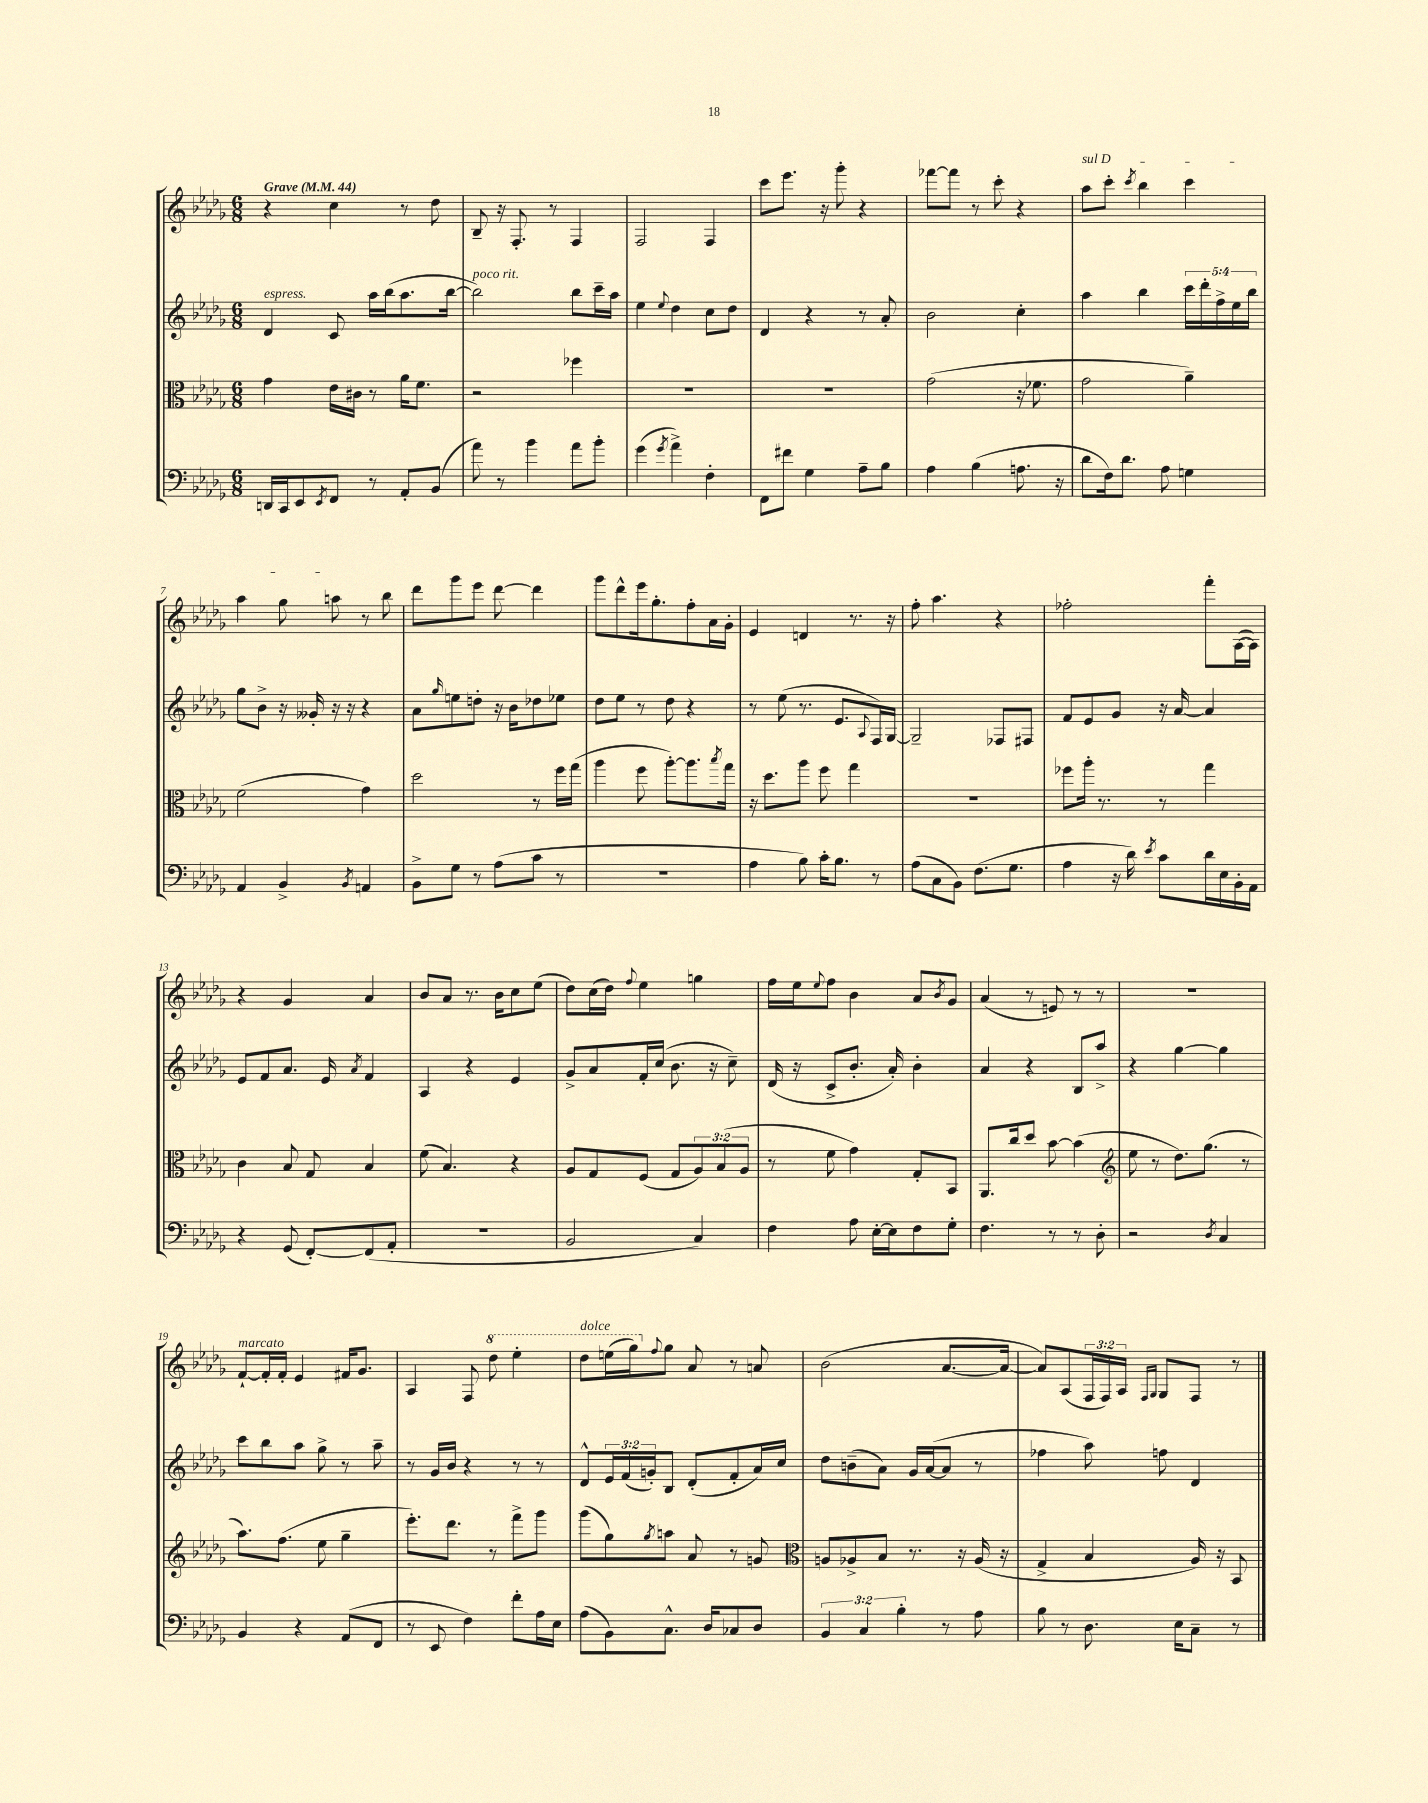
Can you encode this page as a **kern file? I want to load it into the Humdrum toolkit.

**kern	**kern	**kern	**kern
*staff4	*staff3	*staff2	*staff1
*clefF4	*clefC3	*clefG2	*clefG2
*k[b-e-a-d-g-]	*k[b-e-a-d-g-]	*k[b-e-a-d-g-]	*k[b-e-a-d-g-]
*M6/8	*M6/8	*M6/8	*M6/8
*MM44	*MM44	*MM44	*MM44
16DD	4g-	4d-	4r
16CC	.	.	.
8EE-	.	.	.
8qEE-	.	.	.
8FF	16e-	8c	4cc
.	16c#	.	.
8r	8r	16aa-	.
.	.	(16bb-	.
8AA-'	16a-	8.aa-	8r
.	8.f	.	.
(8BB-	.	.	8dd-
.	.	[16bb-	.
=	=	=	=
8a-)	2r	2bb-])	8B-~
8r	.	.	16r
.	.	.	8.F'
4b-	.	.	.
.	.	.	8r
8a-	4ff-	8bb-	4F
8b-'	.	16ccc~	.
.	.	16aa-	.
=	=	=	=
(4g-	2.r	4ee-	2F
8qg-	.	8qqee-	.
4a-^)	.	4dd-	.
4F'	.	8cc	4F
.	.	8dd-	.
=	=	=	=
8FF	2.r	4d-	8ccc
8f#	.	.	8.eee-
4G-	.	4r	.
.	.	.	16r
.	.	.	8ggg-'
8A-~	.	8r	4r
8B-	.	8a-'	.
=	=	=	=
4A-	(2g-	2b-	[8fff-
.	.	.	8fff-]
(4B-	.	.	8r
.	.	.	8ccc'
8.A	16r	4cc'	4r
.	8.f-	.	.
16r	.	.	.
=	=	=	=
8d-	2g-	4aa-	8aa-
16F)	.	.	8ccc'
8.d-	.	.	.
.	.	.	8qccc
.	.	4bb-	4bb-
8A-	.	.	.
4G	4a-~)	20ccc	4ccc
.	.	20ddd-'	.
.	.	20ff^	.
.	.	20ee-	.
.	.	20bb-	.
=	=	=	=
4AA-	(2f	8gg-	4aa-
.	.	8b-^	.
4BB-^	.	16r	8gg-
.	.	16g--'	.
.	.	16r	8aa
.	.	16r	.
8qBB-	.	.	.
4AA	4g-)	4r	8r
.	.	.	8bb-
=	=	=	=
8BB-^	2dd-	8a-	8ddd-
.	.	16qqgg-	.
8G-	.	8ee	8ggg-
8r	.	8dd'	8eee-
(8A-	.	16r	[8ddd-
.	.	16b-	.
8c	8r	8dd-	4ddd-]
8r	16ff	8ee-	.
.	(16gg-	.	.
=	=	=	=
2.r	4aa-	8dd-	8ggg-
.	.	8ee-	8ddd-^^
.	8ff	8r	16eee-
.	.	.	8.gg-'
.	[8aa-')	8dd-	.
.	8.aa-]	4r	8ff'
.	.	.	16a-
.	8qbb-	.	.
.	16gg-	.	16g-'
=	=	=	=
4A-	16r	8r	4e-
.	8.dd-	.	.
.	.	(8ee-	.
8B-)	8aa-	8.r	4d
16c'	8ff	.	.
8.B-	.	8.e-	.
.	4gg-	.	8.r
.	.	8qqA-	.
8r	.	16F)	.
.	.	[16G-	16r
=	=	=	=
(8A-	2.r	2G-~]	8ff'
8C	.	.	4.aa-
8BB-)	.	.	.
(8.F	.	.	.
.	.	8F-	4r
8.G-	.	.	.
.	.	8F#	.
=	=	=	=
4A-	8ff-	8f	2ff-'
.	16aa-'	8e-	.
.	8.r	.	.
16r	.	8g-	.
16d-)	.	.	.
8qe-	.	.	.
8c	8r	16r	.
.	.	[16a-	.
16d-	4gg-	4a-]	8fff'
16E-	.	.	.
16BB-'	.	.	([16A-
16AA-	.	.	16A-])
=	=	=	=
4r	4c	8e-	4r
.	.	8f	.
(8GG-	8B-	8.a-	4g-
[8FF')	8G-	.	.
.	.	16e-	.
.	.	8qa-	.
(8FF]	4B-	4f	4a-
8AA-'	.	.	.
=	=	=	=
2.r	(8f	4A-	8b-
.	4.B-)	.	8a-
.	.	4r	8.r
.	.	.	16b-
.	4r	4e-	8cc
.	.	.	(8ee-
=	=	=	=
2BB-	8A-	8g-^	8dd-)
.	8G-	8a-	(16cc
.	.	.	16dd-)
.	.	.	8qqff
.	(8F	16f'	4ee-
.	.	(16cc	.
.	8G-	8.b-	.
4C)	12A-)	.	4gg
.	.	16r	.
.	(12B-	.	.
.	.	8cc~)	.
.	12A-	.	.
=	=	=	=
4F	8r	(16d-	16ff
.	.	16r	16ee-
.	.	.	8qqee-
.	8f	8c^	8ff
8A-	4g-)	8.b-'	4b-
[16E-'	.	.	.
16E-]	.	16a-')	.
8F	8G-'	4b-'	8a-
.	.	.	8qb-
8G-'	8BB-	.	8g-
=	=	=	=
4.F	8.AA-	4a-	(4a-
.	16cc	.	.
.	8dd-	4r	8r
8r	[8b-	.	8e)
8r	(4b-]	8B-	8r
8D-'	.	8aa-^	8r
=	=	=	=
*	*clefG2	*	*
2r	8ee-	4r	2.r
.	8r	.	.
.	8.dd-)	[4gg-	.
.	(8.gg-	.	.
8qD-	.	.	.
4C	.	4gg-]	.
.	8r	.	.
=	=	=	=
4BB-	8.aa-)	8ccc	[8f`
.	.	8bb-	16f']
.	(8.ff	.	16f'
4r	.	8aa-	4e-
.	8ee-	8gg-^	.
(8AA-	4gg-~	8r	16f#
.	.	.	8.g-
8FF	.	8aa-~	.
=	=	=	=
8r	8.eee-')	8r	4A-
8EE-	.	16g-	.
.	8.ddd-	16b-	.
4F)	.	4r	8F
.	8r	.	8ddd-
8f'	8fff^	8r	4eee-'
16A-	8ggg-	8r	.
16E-	.	.	.
=	=	=	=
(8A-	(8ggg-	8d-^^	8ddd-
8BB-)	8gg-)	24e-	(16eee
.	.	(24f	.
.	.	.	16ggg-)
.	.	24g')	.
.	8qgg-	.	8qqff
8.C^^	8aa	8B-	8gg-
.	8a-	(8d-'	8a-
16D-	.	.	.
8C-	8r	8f'	8r
8D-	8g	16a-)	8a
.	.	16cc	.
=	=	=	=
*	*clefC3	*	*
6BB-	8A	8dd-	(2b-
.	8A-^	(8b~	.
6C	.	.	.
.	8B-	8a-)	.
6B-'	.	.	.
.	8.r	16g-	.
.	.	([16a-	.
8r	.	8a-]	[8.a-
.	16r	.	.
8A-	(16A-	8r	.
.	16r	.	16a-_
=	=	=	=
8B-	4G-^	4ff-	8a-])
8r	.	.	(8A-
8.D-	4B-	8aa-)	24F
.	.	.	24F)
.	.	.	24A-
.	.	.	16qqF
.	.	.	16qqG-
.	.	8ff	8G-
16E-	.	.	.
8C~	16A-)	4d-	8F
.	16r	.	.
8r	8BB-	.	8r
==	==	==	==
*-	*-	*-	*-
